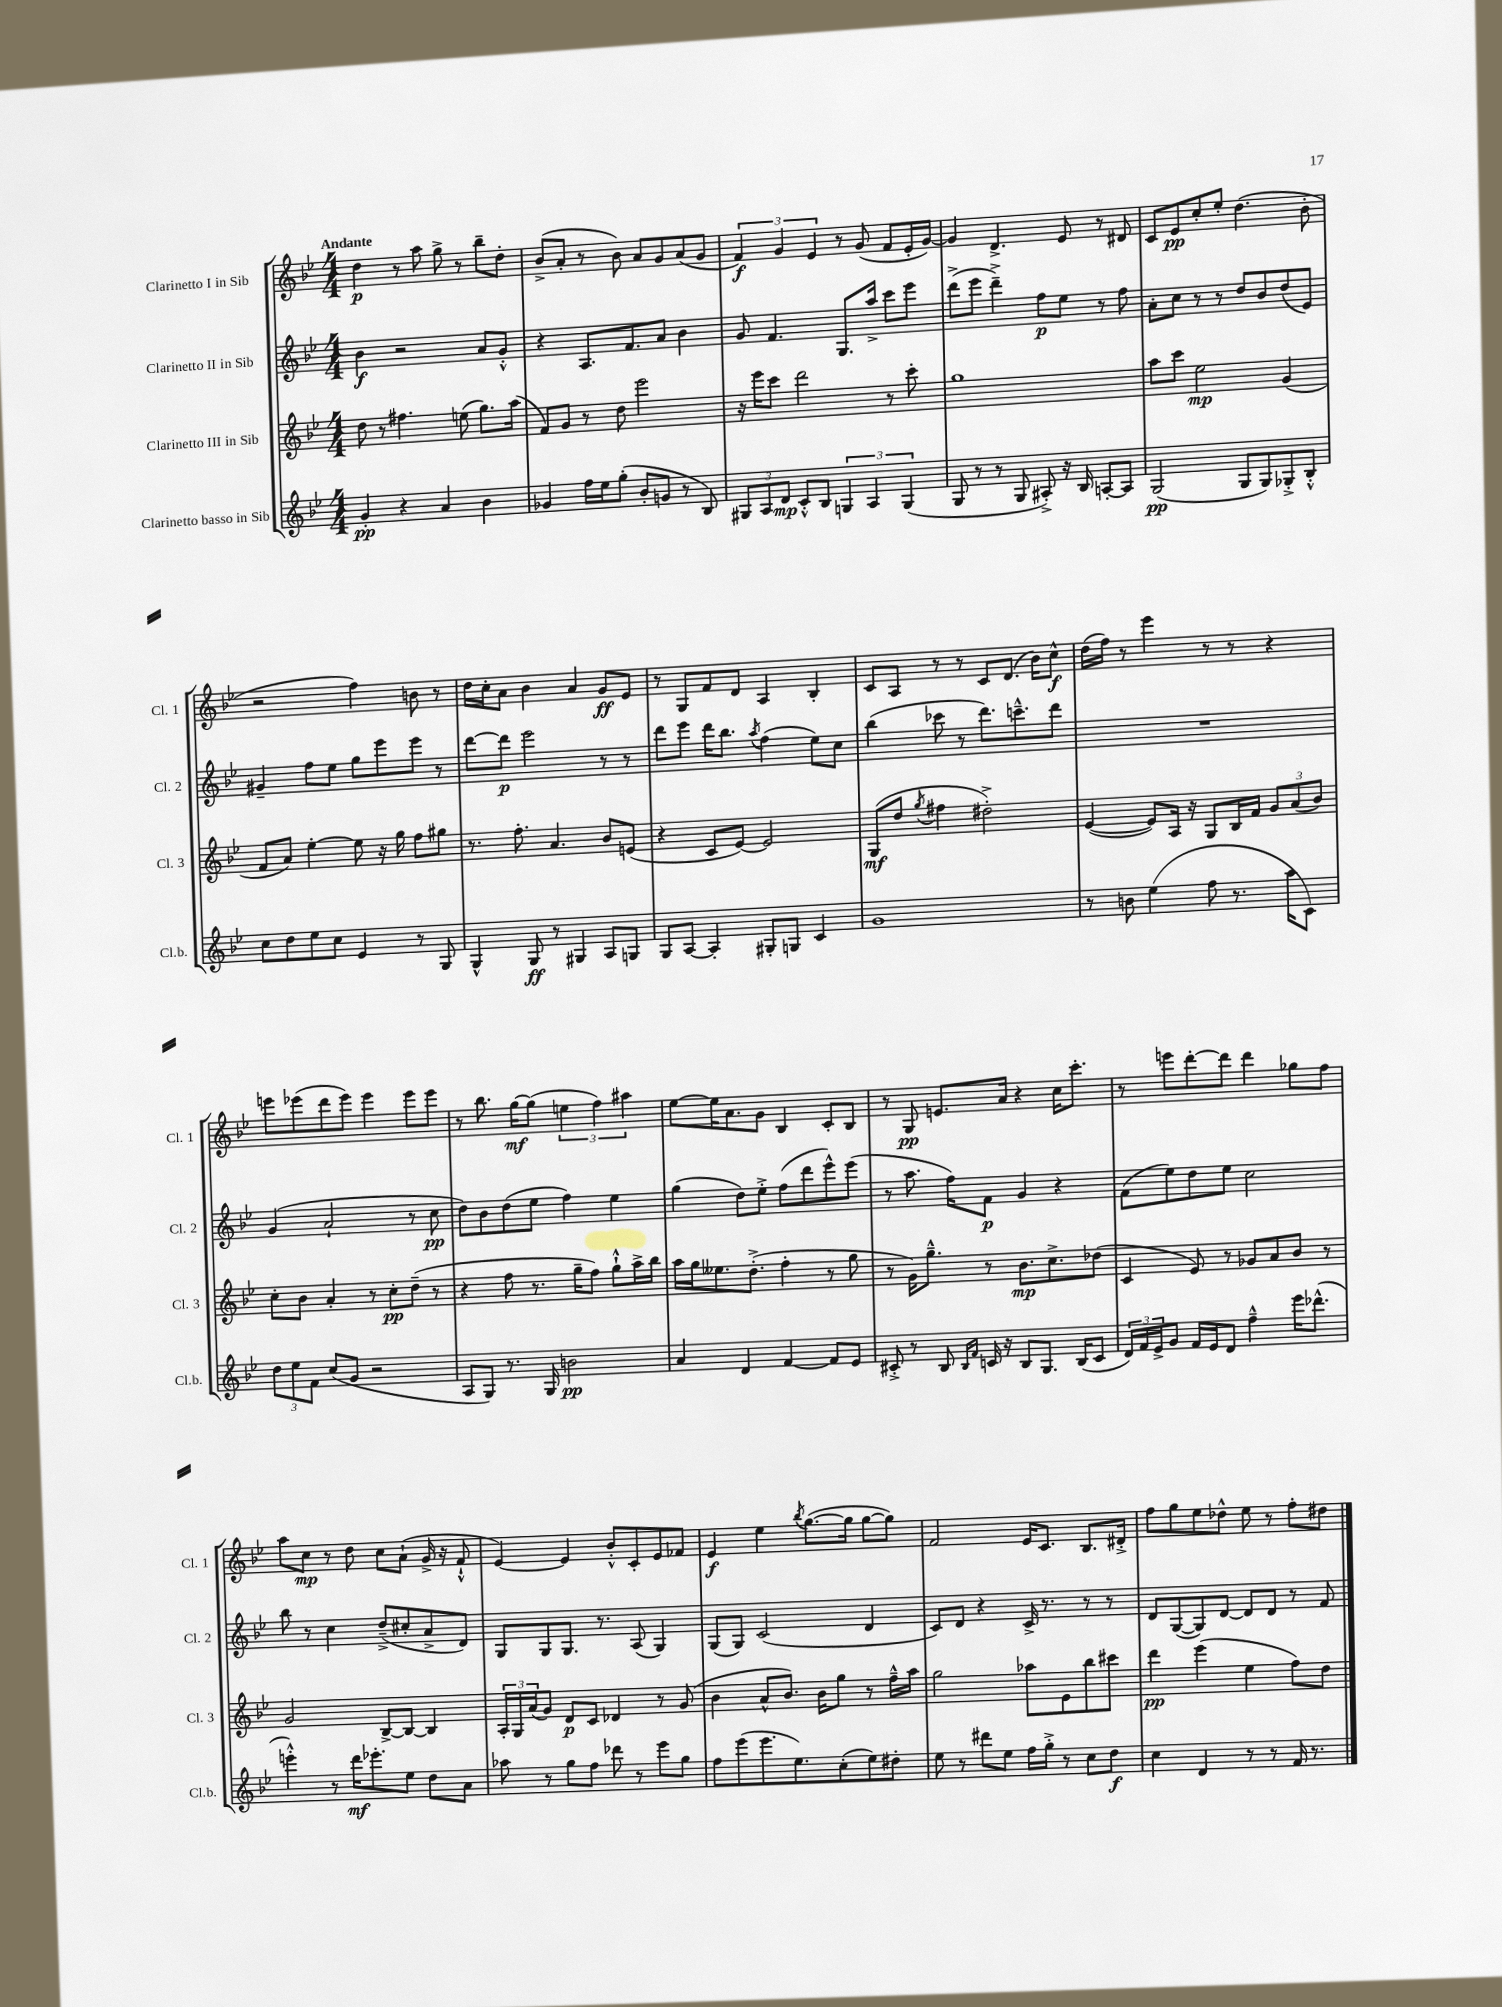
<<
\new StaffGroup <<
\new Staff = "s0" \with { instrumentName = "Clarinetto I in Sib" shortInstrumentName = "Cl. 1" } {
    \clef treble \key bes \major \numericTimeSignature \time 4/4 \tempo "Andante"
    d''4\p r8 a''8 g''8-> r8 bes''8-- d''8-. |
    bes'8->( a'8-. r8 bes'8) a'8 g'8 a'8( g'8 |
    \tuplet 3/2 { f'4\f) g'4 ees'4 } r8 g'8( f'8 ees'16-. g'16~) |
    g'4 d'4.-> ees'8 r8 dis'8 |
    c'8 ees'8\pp c''8-. ees''8-. d''4.( bes'8-. |
    r2 f''4) b'8 r8 |
    d''16 c''16-. a'8 bes'4 a'4 g'8\ff ees'8 |
    r8 g8 f'8 d'8 a4 bes4-. |
    c'8 a8 r8 r8 c'8 d'8.( bes'16) c''8-^\f |
    d''16( f''16) r8 ees'''4 r8 r8 r4 |
    e'''8 ees'''8( d'''8 ees'''8) ees'''4 ees'''8 ees'''8 |
    r8 bes''8. g''16~\mf g''8( \tuplet 3/2 { e''4 f''4) ais''4 } |
    ees''8~ ees''16 a'8. g'8 bes4 c'8-. bes8 |
    r8 g8\pp e'8. a'16 r4 c''16 c'''8.-. |
    r8 e'''8 d'''8~-. d'''8 d'''4 ges''8 f''8 |
    a''8 c''8\mp r8 d''8 c''8 a'8-!( g'16-> r16 f'8-!-^ |
    ees'4~) ees'4 bes'8-.-^ c'8-. ees'8 fes'8 |
    ees'4\f ees''4 \acciaccatura { bes''8 } g''8.~( g''16 g''8~ g''8) |
    f'2 ees'16 c'8. bes8. dis'16-.-> |
    f''8 g''8 ees''8 des''8-^ ees''8 r8 f''8-. dis''8 \bar "|." |
}
\new Staff = "s1" \with { instrumentName = "Clarinetto II in Sib" shortInstrumentName = "Cl. 2" } {
    \clef treble \key bes \major \numericTimeSignature \time 4/4
    bes'4\f r2 a'8 g'8-.-^ |
    r4 a8. f'8. a'8 bes'4 |
    g'8 f'4. g8. a''16-> c'''8 ees'''8 |
    d'''8->( ees'''8 d'''4--->) f''8\p ees''8 r8 f''8 |
    a'8-. c''8 r8 r8 d''8 bes'8 d''8( ees'8) |
    gis'4-- f''8 ees''8 g''8 ees'''8 ees'''8 r8 |
    d'''8~ d'''8\p ees'''2 r8 r8 |
    d'''8 ees'''8 d'''16 bes''8. \acciaccatura { a''8 } f''4( ees''8) c''8 |
    bes''4( ces'''8 r8 d'''8.) c'''8.---^ d'''8 |
    R1 |
    g'4( a'2-! r8 c''8\pp |
    d''8) bes'8 d''8( ees''8 f''4) ees''4 |
    g''4( d''8) ees''8-.-> f''8( d'''8 ees'''8-^) ees'''8( |
    r8 a''8. f''16) f'8\p g'4 r4 |
    f'8( ees''8) d''8 ees''8 c''2 |
    bes''8 r8 c''4 d''8--->( cis''8-. a'8-> d'8) |
    g8 g8 g8. r8. a8( g4) |
    g8( g8) c'2( d'4 |
    c'8) d'8 r4 c'16-> r8. r8 r8 |
    d'8 g8~( g8) d'8~ d'8 d'8 r8 f'8 \bar "|." |
}
\new Staff = "s2" \with { instrumentName = "Clarinetto III in Sib" shortInstrumentName = "Cl. 3" } {
    \clef treble \key bes \major \numericTimeSignature \time 4/4
    d''8 r8 fis''4. e''8( g''8.) a''16( |
    f'8) g'8 r8 d''8 ees'''2 |
    r16 ees'''16 c'''8 d'''2 r8 c'''8-. |
    g''1 |
    a''8 c'''8 ees''2\mp g'4( |
    f'8 a'8) ees''4~-. ees''8 r16 g''16 f''8 gis''8 |
    r8. f''8.-. a'4. bes'8 e'8( |
    r4 c'8 ees'8~) ees'2 |
    g8\mf( d''8 \acciaccatura { g''8 } fis''4 dis''2-.->) |
    ees'4~( ees'8) a16 r16 g8 bes16 f'16 \tuplet 3/2 { g'8 a'8( bes'8) } |
    c''8-. bes'8 a'4-. r8 c''8-.\pp d''8--( r8 |
    r4 f''8 r8. g''16-- f''8) g''8-!-^ a''16-> bes''16 |
    a''16 g''16 eeses''8. d''8.-.->( f''4-. r8 g''8 |
    r8 g'16) g''8.---^ r8 bes'8.\mp c''8.-> des''8( |
    c'4 ees'8) r8 ges'8 a'8 bes'8 r8 |
    g'2 bes8~-> bes8~ bes4 |
    \tuplet 3/2 { a16-. g16 a'16( } g'8) d'8\p c'8 des'4 r8 g'8( |
    bes'4 a'8-^ bes'8.) bes'16 g''8 r8 f''16---^ a''16 |
    g''2 aes''8 ees'8 bes''8 cis'''8 |
    d'''4\pp ees'''4( ees''4 f''8) d''8 \bar "|." |
}
\new Staff = "s3" \with { instrumentName = "Clarinetto basso in Sib" shortInstrumentName = "Cl.b." } {
    \clef treble \key bes \major \numericTimeSignature \time 4/4
    g'4-.\pp r4 a'4 bes'4 |
    ges'4 f''16 ees''16 g''8-.( bes'8-. g'8 r8 bes8) |
    \tuplet 3/2 { gis8 a8 d'8\mp } c'8-.-^ bes8 \tuplet 3/2 { g4 a4 g4( } |
    g8 r8 r8 g8 ais8-.->) r16 bes16 a8~-. a8 |
    g2\pp( g8 g8) ges8-.-> bes8-.-^ |
    c''8 d''8 ees''8 c''8 ees'4 r8 g8 |
    g4-^ g8\ff r8 gis4 a8 g8 |
    g8 a8~ a4-. gis8-. g8 c'4 |
    g'1 |
    r8 b'8 ees''4( f''8 r8. a''16 c'8) |
    \tuplet 3/2 { d''8 ees''8 f'8 } c''8( g'8 r2 |
    a8 g8) r8. g16 b'2\pp |
    a'4 d'4 f'4~ f'8 ees'8 |
    cis'8-.-> r8 bes8 \grace { bes16 f'16 } c'16 r16 bes8 g8. bes16( c'8 |
    \tuplet 3/2 { d'16) f'16 ees'16-> } g'8 f'16 ees'16 d'8 f''4---^ ees'''16 des'''8.-^( |
    e'''4-.-^) r8 d'''16\mf ees'''8.-. ees''8 d''8 a'8 |
    aes''8 r8 g''8 f''8 des'''8 r8 ees'''8 g''8 |
    f''8 ees'''8( ees'''8. ees''8.) c''8-.( ees''8) dis''8-. |
    ees''8 r8 dis'''8 ees''8 f''16 g''16-.-> r8 c''8 d''8\f |
    c''4 d'4 r8 r8 f'16 r8. \bar "|." |
}
>>
>>
\layout { \context { \Score \remove "Bar_number_engraver" } }
